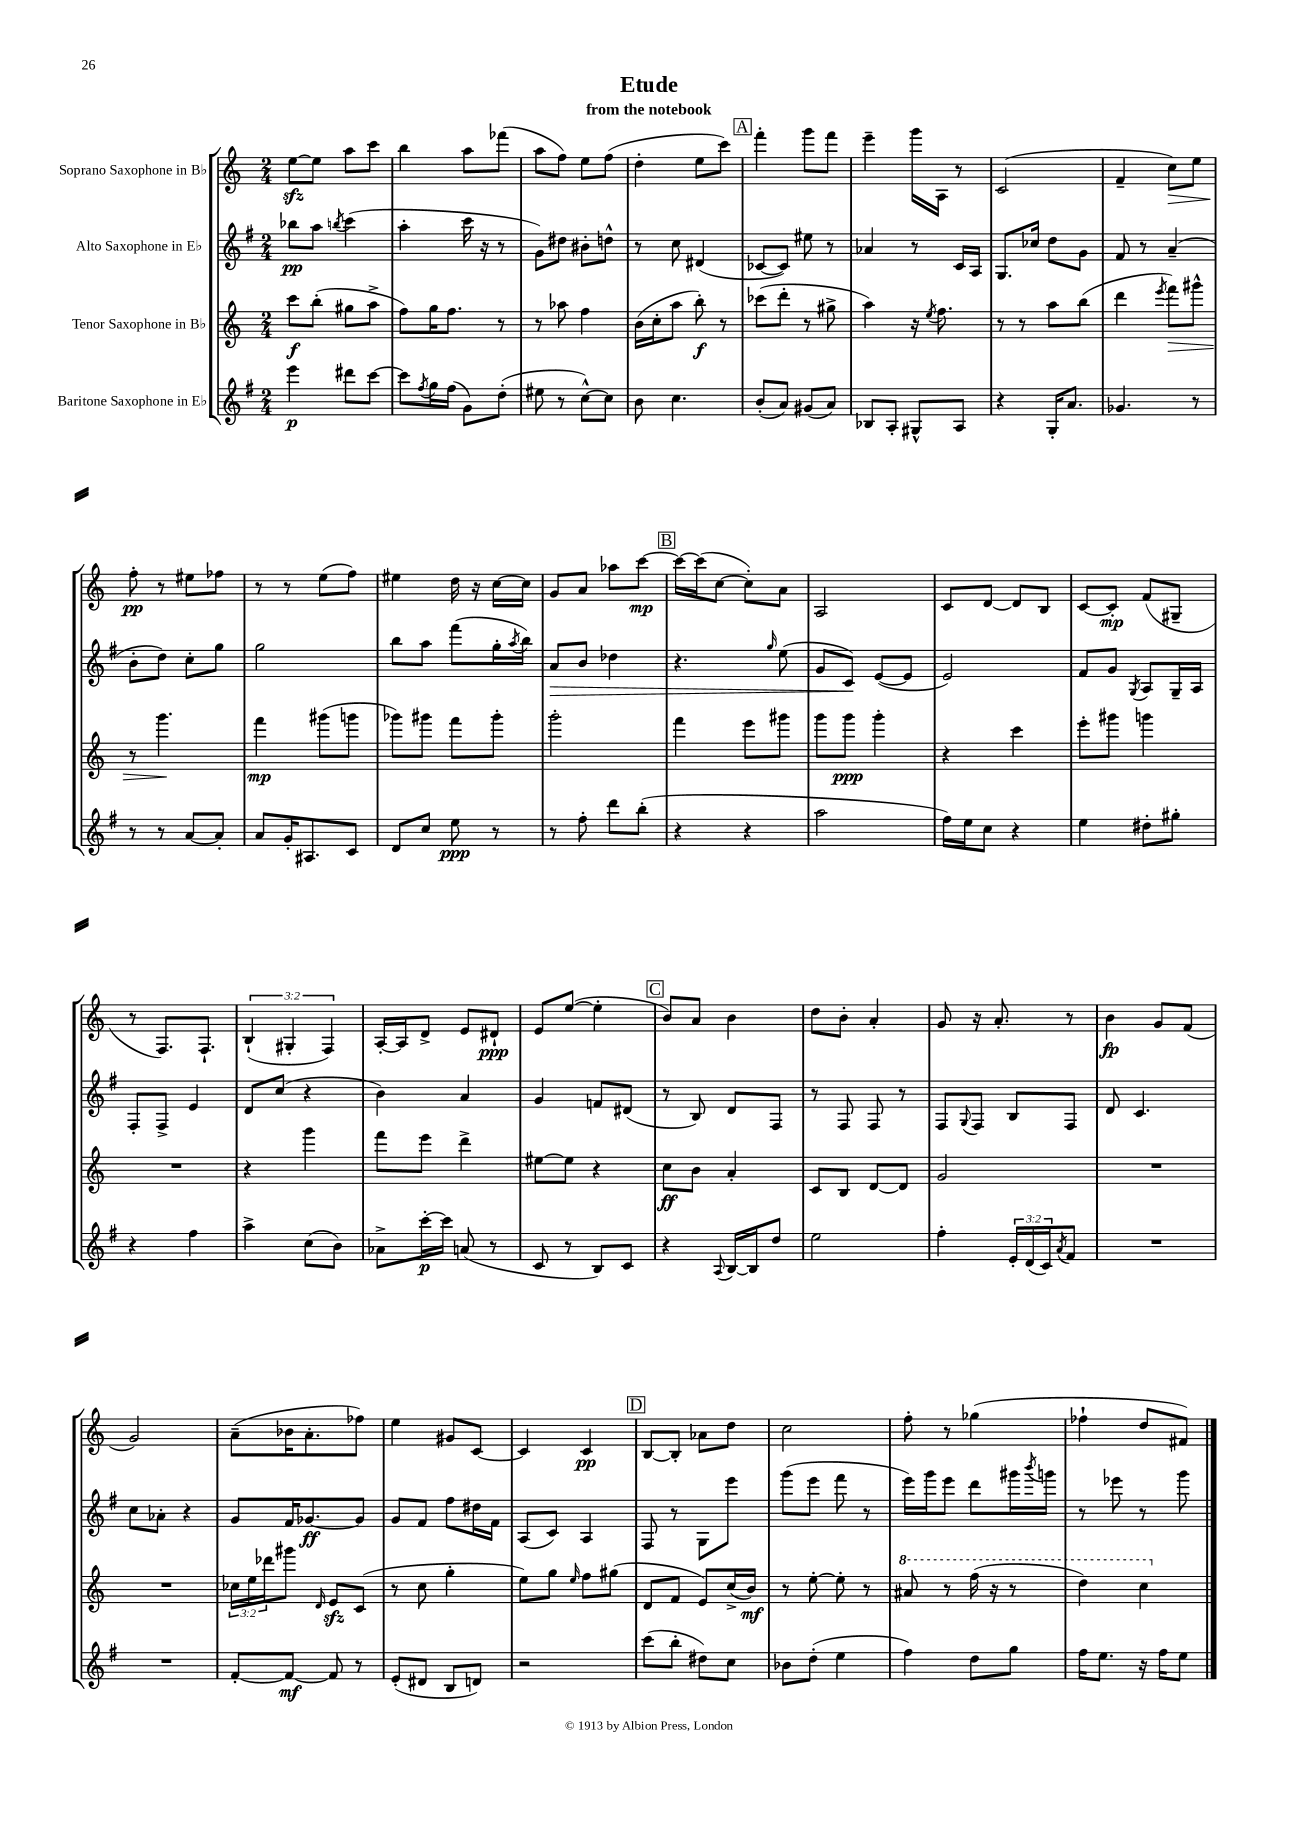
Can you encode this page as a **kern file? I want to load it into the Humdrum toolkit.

**kern	**kern	**kern	**kern
*staff4	*staff3	*staff2	*staff1
*clefG2	*clefG2	*clefG2	*clefG2
*k[f#]	*k[]	*k[f#]	*k[]
*M2/4	*M2/4	*M2/4	*M2/4
4eee	8ccc	8bb-	[8ee
.	(8bb'	8aa	8ee]
.	.	8qbb	.
8ddd#	8gg#	(4ccc	8aa
[8ccc	8aa^	.	8ccc
=	=	=	=
8ccc]	8ff)	4aa'	4bb
8qff#	.	.	.
16gg	16gg	.	.
(16ff#	8.ff	.	.
8g)	.	16ccc	8aa
.	.	16r	.
(8dd'	8r	8r	(8fff-
=	=	=	=
8ee#	8r	8g)	8aa
8r	8aa-	8dd#	8ff)
[8cc^^)	4ff	8b#'	8ee
8cc]	.	8dd^^	(8ff
=	=	=	=
8b	(16b	8r	4dd'
.	16cc'	.	.
4.cc	8aa	8cc	.
.	8bb')	(4d#	8ee
.	8r	.	8ccc)
=	=	=	=
(8b'	(8ccc-	[8c-	4fff'
8a)	8ddd'	8c-])	.
(8g#	8r	8ee#	8ggg
8a)	8gg#^	8r	8fff
=	=	=	=
8B-	4aa)	4a-	4eee~
8A'	.	.	.
8G#^^	16r	8r	16ggg
.	8qee	.	.
.	8.ff	.	16A
8A	.	16c	8r
.	.	16A	.
=	=	=	=
4r	8r	8.G	(2c
.	8r	.	.
.	.	16cc-	.
16G'	8aa	8dd	.
8.a	.	.	.
.	(8bb	8g	.
=	=	=	=
4.g-	4ddd	8f#	4f~
.	.	8r	.
.	8qeee	.	.
.	8fff)	(4a~	8cc)
8r	8ggg#^^	.	8ee
=	=	=	=
8r	8r	8b'	8ff'
8r	4.ggg	8dd)	8r
[8a	.	8cc'	8ee#
8a']	.	8gg	8ff-
=	=	=	=
8a	4fff	2gg	8r
16g'	.	.	8r
8.A#	.	.	.
.	(8ggg#	.	(8ee
8c	8ggg	.	8ff)
=	=	=	=
8d	8ggg-)	8bb	4ee#
8cc	8ggg#	8aa	.
8ee	8fff	(8fff#	16dd
.	.	.	16r
8r	8ggg#'	16gg'	[16cc
.	.	8qaa	.
.	.	16bb)	16cc]
=	=	=	=
8r	2ggg'	8a	8g
8ff#'	.	8b	8a
8ddd	.	4dd-	8aa-
(8bb'	.	.	[8ccc
=	=	=	=
4r	4fff	4.r	16ccc_
.	.	.	(16ccc]
.	.	.	[8cc
4r	8eee	.	8cc'])
.	.	16qqgg	.
.	8ggg#	(8ee	8a
=	=	=	=
2aa	8ggg	8g	2A
.	8ggg	8c)	.
.	4ggg'	([8e	.
.	.	8e]	.
=	=	=	=
16ff#)	4r	2e)	8c
16ee	.	.	.
8cc	.	.	[8d
4r	4ccc	.	8d]
.	.	.	8B
=	=	=	=
4ee	8eee'	8f#	[8c
.	8ggg#	8g	8c']
.	.	8qG	.
8dd#'	4ggg	8A	(8f
8gg#'	.	16G~	8G#~
.	.	16A	.
=	=	=	=
4r	2r	8F#'	8r
.	.	8F#^	8.F)
4ff#	.	4e	.
.	.	.	8.F`
=	=	=	=
4aa^	4r	8d	(6B`
.	.	(8cc	.
.	.	.	6G#'
(8cc	4ggg	4r	.
.	.	.	6F)
8b)	.	.	.
=	=	=	=
8a-^	8fff	4b)	[16A'
.	.	.	16A]
[16ccc'	8eee	.	8d^
16ccc]	.	.	.
(8a	4ddd^	4a	8e
8r	.	.	8d#`
=	=	=	=
8c	[8ee#	4g	8e
8r	8ee#]	.	([8ee
8B)	4r	8f	4ee']
8c	.	(8d#	.
=	=	=	=
4r	8cc	8r	8b)
.	8b	8B)	8a
8qqA	.	.	.
[16B	4a'	8d	4b
16B]	.	.	.
8dd	.	8F#	.
=	=	=	=
2ee	8c	8r	8dd
.	8B	8F#	8b'
.	[8d	8F#	4a'
.	8d]	8r	.
=	=	=	=
4ff#'	2g	8F#	8g
.	.	8qqG	.
.	.	8F#	16r
.	.	.	8.a'
24e'	.	8B	.
(24d	.	.	.
24c)	.	.	.
8qa	.	.	.
8f#	.	8F#	8r
=	=	=	=
2r	2r	8d	4b
.	.	4.c	.
.	.	.	8g
.	.	.	(8f
=	=	=	=
2r	2r	8cc	2g)
.	.	8a-'	.
.	.	4r	.
=	=	=	=
[8f#'	24cc-	8g	(8a~
.	24ee	.	.
.	24ddd-	.	.
8f#_	8ggg#	16f#	16b-
.	.	[8.g-	8.a'
.	16qqd	.	.
8f#]	8e	.	.
8r	(8c	8g-]	8ff-)
=	=	=	=
(8e'	8r	8g	4ee
8d#	8cc	8f#	.
8B	4gg'	8ff#	8g#
8d)	.	16dd#	[8c
.	.	16f#	.
=	=	=	=
2r	8ee)	(8A	4c]
.	8gg	8c)	.
.	16qqee	.	.
.	8ff	4A	4c
.	(8gg#	.	.
=	=	=	=
(8ccc	8d	8F#	[8B
8bb'	8f	8r	8B']
8dd#)	8e)	8G	8a-
8cc	(16cc^	8eee	8dd
.	16b)	.	.
=	=	=	=
8b-	8r	(8ggg	2cc
(8dd'	[8ee'	8eee	.
4ee	8ee']	8fff#	.
.	8r	8r	.
=	=	=	=
4ff#)	8aa#	16eee)	8ff'
.	.	16ggg	.
.	8r	8eee	8r
8dd	(16fff	8ddd	(4gg-
.	16r	.	.
8gg	8r	16ggg#	.
.	.	8qbbb	.
.	.	16ggg	.
=	=	=	=
16ff#	4ddd)	8r	4ff-`
8.ee	.	.	.
.	.	8eee-	.
16r	4ccc	8r	8dd
16ff#	.	.	.
8ee	.	8ggg	8f#)
==	==	==	==
*-	*-	*-	*-
